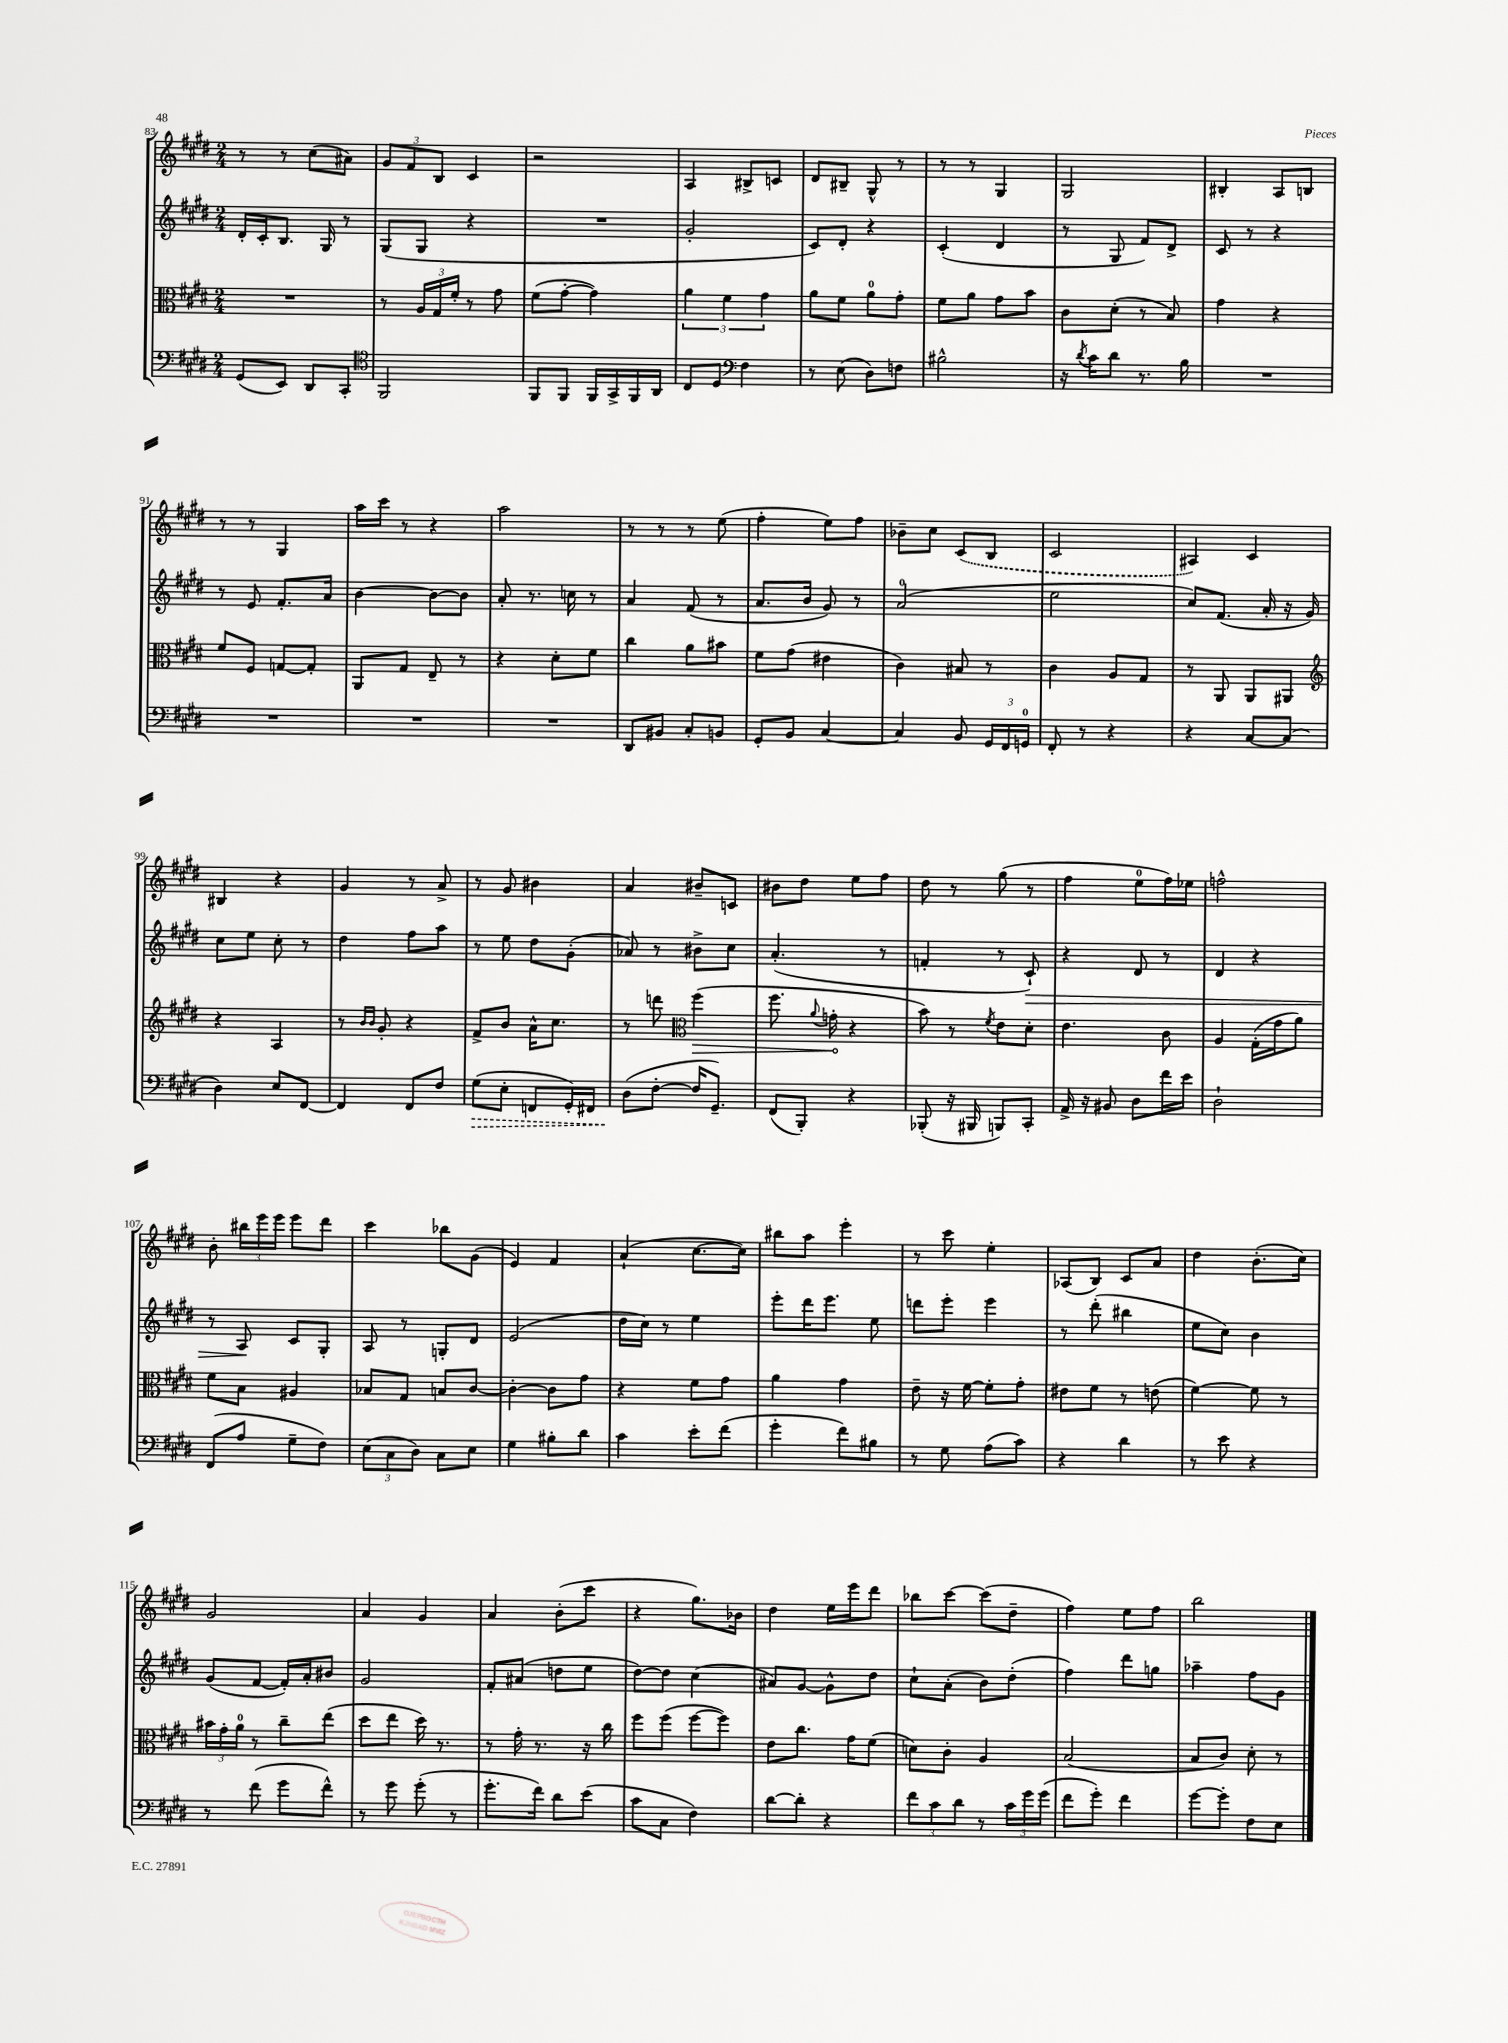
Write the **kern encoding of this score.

**kern	**dynam	**kern	**dynam	**kern	**dynam	**kern
*part4	*part4	*part3	*part3	*part2	*part2	*part1
*staff4	*staff4	*staff3	*staff3	*staff2	*staff2	*staff1
*clefF4	*	*clefC3	*	*clefG2	*	*clefG2
*k[f#c#g#d#]	*	*k[f#c#g#d#]	*	*k[f#c#g#d#]	*	*k[f#c#g#d#]
*M2/4	*	*M2/4	*	*M2/4	*	*M2/4
=83	=83	=83	=83	=83	=83	=83
(8GG#/L	.	2r	.	16d#'/LL	.	8r
.	.	.	.	16c#'/J	.	.
8EE/J)	.	.	.	8.B/J	.	8r
8DD#/L	.	.	.	.	.	(8cc#\L
.	.	.	.	16G#/	.	.
8CC#'/J	.	.	.	8r	.	8a#X\J)
=84	=84	=84	=84	=84	=84	=84
*clefC4	*	*	*	*	*	*
2FF#/	.	8r	.	(8G#/L	.	12g#/L
.	.	.	.	.	.	12f#/
.	.	24A/LL	.	8G#/J	.	.
.	.	24G#/	.	.	.	12B/J
.	.	24f#'/JJ	.	.	.	.
.	.	8r	.	4r	.	4c#/
.	.	8g#\	.	.	.	.
=85	=85	=85	=85	=85	=85	=85
8FF#/L	.	(8f#\L	.	2r	.	2r
8FF#/J	.	[8g#'\J	.	.	.	.
16FF#/LL	.	4g#\])	.	.	.	.
16GG#^/	.	.	.	.	.	.
16FF#/	.	.	.	.	.	.
16AA/JJ	.	.	.	.	.	.
=86	=86	=86	=86	=86	=86	=86
8C#/L	.	6a\	.	2g#'/	.	4A/
8D#/J	.	.	.	.	.	.
.	.	6f#\	.	.	.	.
*clefF4	*	*	*	*	*	*
4F#\	.	.	.	.	.	8B#X^/L
.	.	6g#\	.	.	.	.
.	.	.	.	.	.	8cn/J
=87	=87	=87	=87	=87	=87	=87
8r	.	8a\L	.	8c#/L)	.	8d#/L
(8E\	.	8f#\J	.	8d#'/J	.	8B#X~/J
8D#\L)	.	8a\L	.	4r	.	8G#^^/
8Fn\J	.	8g#'\J	.	.	.	8r
=88	=88	=88	=88	=88	=88	=88
2B#X^^\	.	8f#\L	.	(4c#'/	.	8r
.	.	8a\J	.	.	.	8r
.	.	8g#\L	.	4d#/	.	4G#/
.	.	8b\J	.	.	.	.
=89	=89	=89	=89	=89	=89	=89
16r	.	8c#\L	.	8r	.	2G#/
8qd#/	.	.	.	.	.	.
16c#\KL	.	.	.	.	.	.
8d#\J	.	(8d#'\J	.	8G#/	.	.
8.r	.	8r	.	8f#/L)	.	.
.	.	8B/)	.	8d#^/J	.	.
16B\	.	.	.	.	.	.
=90	=90	=90	=90	=90	=90	=90
2r	.	4g#\	.	8c#/	.	4B#X'/
.	.	.	.	8r	.	.
.	.	4r	.	4r	.	8A/L
.	.	.	.	.	.	8Bn/J
!!LO:LB:g=z
=91	=91	=91	=91	=91	=91	=91
2r	.	8f#/L	.	8r	.	8r
.	.	8F#/J	.	8e/	.	8r
.	.	[8Gn/L	.	8.f#'/L	.	4G#/
.	.	8G'/J]	.	.	.	.
.	.	.	.	16a/Jk	.	.
=92	=92	=92	=92	=92	=92	=92
2r	.	8AA/L	.	[4b\	.	16aa\LL
.	.	.	.	.	.	16ccc#\JJ
.	.	8G#/J	.	.	.	8r
.	.	8E~/	.	8b\L_	.	4r
.	.	8r	.	8b\J]	.	.
=93	=93	=93	=93	=93	=93	=93
2r	.	4r	.	8a'/	.	2aa\
.	.	.	.	8.r	.	.
.	.	8d#'\L	.	.	.	.
.	.	.	.	16ccn\	.	.
.	.	8f#\J	.	8r	.	.
=94	=94	=94	=94	=94	=94	=94
8DD#/L	.	4cc#\	.	4a/	.	8r
8BB#X/J	.	.	.	.	.	8r
8C#'/L	.	8a\L	.	(8f#/	.	8r
8BBn/J	.	8b#X\J	.	8r	.	(8ee\
=95	=95	=95	=95	=95	=95	=95
8GG#'/L	.	8f#\L	.	8.a/L	.	4ff#'\
8BB/J	.	(8g#\J	.	.	.	.
.	.	.	.	16b/Jk	.	.
[4C#/	.	4e#X\	.	8g#/)	.	8ee\L)
.	.	.	.	8r	.	8ff#\J
=96	=96	=96	=96	=96	=96	=96
4C#/]	.	4c#\)	.	(2a/	.	8b-X~\L
.	.	.	.	.	.	8cc#\J
8BB/	.	8B#X/	.	.	.	(8c#/L
24GG#/LL	.	8r	.	.	.	8B/J
24FF#/	.	.	.	.	.	.
24GGn/JJ	.	.	.	.	.	.
=97	=97	=97	=97	=97	=97	=97
8FF#'/	.	4c#\	.	2ee\	.	2c#/
8r	.	.	.	.	.	.
4r	.	8A/L	.	.	.	.
.	.	8G#/J	.	.	.	.
=98	=98	=98	=98	=98	=98	=98
4r	.	8r	.	8cc#/L)	.	4A#X/)
.	.	8AA/	.	(8.f#/J	.	.
[8C#/L	.	8AA/L	.	.	.	4c#/
.	.	.	.	16a'/	.	.
(8C#/J]	.	8AA#X/J	.	16r	.	.
.	.	.	.	16g#/)	.	.
!!LO:LB:g=z
=99	=99	=99	=99	=99	=99	=99
*	*	*clefG2	*	*	*	*
4D#\)	.	4r	.	8cc#\L	.	4B#X/
.	.	.	.	8ee\J	.	.
8E/L	.	4A/	.	8cc#'\	.	4r
[8FF#/J	.	.	.	8r	.	.
=100	=100	=100	=100	=100	=100	=100
4FF#/]	.	8r	.	4dd#\	.	4g#/
.	.	16qqb/LL	.	.	.	.
.	.	16qqb/JJ	.	.	.	.
.	.	8g#'/	.	.	.	.
8FF#/L	.	4r	.	8ff#\L	.	8r
8F#/J	.	.	.	8aa\J	.	8a^/
=101	=101	=101	=101	=101	=101	=101
!	!LO:HP:b	!	!	!	!	!
(8G#\L	>	8f#^/L	.	8r	.	8r
8E'\J	.	8b/J	.	8ee\	.	8g#/
8FFn/L	.	16a^^\KL	.	8dd#\L	.	4b#X\
.	.	8.cc#\J	.	.	.	.
16GG#'/L)	.	.	.	(8g#'\J	.	.
16FF#X/JJ	.	.	.	.	.	.
=102	=102	=102	=102	=102	=102	=102
(8D#\L	.	8r	.	8a-X/)	.	4a/
[8F#'\J	]	8dddn\	.	8r	.	.
*	*	*clefC3	*	*	*	*
!	!	!	!LO:HP:b	!	!	!
16F#/KL]	.	(4ff#\	>	8b#X^\L	.	8b#X~/L
8.GG#~/J)	.	.	.	.	.	.
.	.	.	.	8cc#\J	.	8cn/J
=103	=103	=103	=103	=103	=103	=103
(8FF#/L	.	8.ff#\	.	(4.a'/	.	8b#X\L
8BBB'/J)	.	.	.	.	.	8dd#\J
.	.	8qqa/	.	.	.	.
.	.	16gn'\	.	.	.	.
4r	.	4r	]	.	.	8ee\L
.	.	.	.	8r	.	8ff#\J
=104	=104	=104	=104	=104	=104	=104
(8BBB-X'/	.	8b\)	.	4fn'/	.	8dd#\
16r	.	8r	.	.	.	8r
16BBB#X/	.	.	.	.	.	.
.	.	8qf#/	.	.	.	.
8BBBn/L)	.	8e\L	.	8r	.	(8gg#\
!	!	!	!	!	!LO:HP:b	!
8CC#'/J	.	8d#'\J	.	8c#`/)	>	8r
=105	=105	=105	=105	=105	=105	=105
16AA^/	.	4.e\	.	4r	.	4ff#\
16r	.	.	.	.	.	.
8BB#X/	.	.	.	.	.	.
8D#\L	.	.	.	8d#/	.	8ee\L
16f#\L	.	8c#\	.	8r	.	16ff#\L)
16e\JJ	.	.	.	.	.	16ee-X\JJ
=106	=106	=106	=106	=106	=106	=106
2D#`\	.	4A/	.	4d#/	.	2ffn^^\
.	.	(16G#'\LL	.	4r	.	.
.	.	16g#\J	.	.	.	.
.	.	8a\J)	.	.	.	.
!!LO:LB:g=z
=107	=107	=107	=107	=107	=107	=107
(8FF#/L	.	8f#\L	.	8r	.	8b'\
8A/J	.	8B\J	.	8A/	.	24bb#X\LL
.	.	.	.	.	.	24eee\
.	.	.	.	.	.	24eee\JJ
8G#~\L	.	4A#X/	.	8c#/L	]	8eee\L
8F#\J)	.	.	.	8G#'/J	.	8ddd#\J
=108	=108	=108	=108	=108	=108	=108
(12E\L	.	8B-X/L	.	8A/	.	4ccc#\
12C#\	.	.	.	.	.	.
.	.	8G#/J	.	8r	.	.
12D#\J)	.	.	.	.	.	.
8C#\L	.	8Bn/L	.	8Gn'/L	.	8bb-X\L
8E\J	.	[8c#/J	.	8d#/J	.	(8g#\J
=109	=109	=109	=109	=109	=109	=109
4G#\	.	4c#'\_	.	(2e/	.	4e/)
8B#X'\L	.	8c#\L]	.	.	.	4f#/
8d#\J	.	8g#\J	.	.	.	.
=110	=110	=110	=110	=110	=110	=110
4c#\	.	4r	.	16dd#\LL	.	(4a`/
.	.	.	.	16cc#\JJ)	.	.
.	.	.	.	8r	.	.
8e'\L	.	8f#\L	.	4ee\	.	[8.cc#\L
(8f#\J	.	8g#\J	.	.	.	.
.	.	.	.	.	.	16cc#\Jk])
=111	=111	=111	=111	=111	=111	=111
4g#'\	.	4a\	.	8eee'\L	.	8bb#X\L
.	.	.	.	16ddd#\K	.	8aa\J
.	.	.	.	8.eee\J	.	.
8f#\L)	.	4g#\	.	.	.	4eee'\
8B#X\J	.	.	.	8ee\	.	.
=112	=112	=112	=112	=112	=112	=112
8r	.	8e~\	.	8dddn\L	.	8r
8G#\	.	16r	.	8eee'\J	.	8ccc#\
.	.	[16f#\	.	.	.	.
(8A\L	.	8f#'\L]	.	4eee\	.	4ee'\
8c#\J)	.	8g#'\J	.	.	.	.
=113	=113	=113	=113	=113	=113	=113
4r	.	8e#X\L	.	8r	.	(8A-X/L
.	.	8f#\J	.	(8ddd#'\	.	8B/J)
4d#\	.	8r	.	4bb#X\	.	8c#/L
.	.	(8en\	.	.	.	8a/J
=114	=114	=114	=114	=114	=114	=114
8r	.	[4f#\)	.	8ee\L	.	4dd#\
8e\	.	.	.	8cc#\J)	.	.
4r	.	8f#\]	.	4b\	.	(8.b'\L
.	.	8r	.	.	.	.
.	.	.	.	.	.	16cc#\Jk)
!!LO:LB:g=z
=115	=115	=115	=115	=115	=115	=115
8r	.	24b#X\LL	.	(8g#/L	.	2g#/
.	.	24g#'\	.	.	.	.
.	.	24a\JJ	.	.	.	.
(8f#\	.	8r	.	[8f#/J	.	.
8g#\L	.	8cc#~\L	.	16f#'/LL])	.	.
.	.	.	.	16a'/J	.	.
8f#^^\J)	.	(8ee\J	.	8b#X/J	.	.
=116	=116	=116	=116	=116	=116	=116
8r	.	8dd#\L	.	2g#/	.	4a/
8g#\	.	8ee\J	.	.	.	.
(8g#'\	.	16dd#\)	.	.	.	4g#/
.	.	8.r	.	.	.	.
8r	.	.	.	.	.	.
=117	=117	=117	=117	=117	=117	=117
8.g#'\L	.	8r	.	8f#'/L	.	4a/
.	.	16g#'\	.	(8a#X/J	.	.
16f#\Jk)	.	8.r	.	.	.	.
8d#\L	.	.	.	8ddn\L	.	(8b'\L
(8e\J	.	16r	.	8ee\J	.	8ccc#\J
.	.	16cc#\	.	.	.	.
=118	=118	=118	=118	=118	=118	=118
8c#\L	.	8ff#\L	.	[8dd#\L)	.	4r
8C#\J	.	(8ff#\J	.	8dd#\J]	.	.
4F#\)	.	[8ff#\L	.	(4cc#\	.	8.gg#\L)
.	.	8ff#\J])	.	.	.	.
.	.	.	.	.	.	16b-X\Jk
=119	=119	=119	=119	=119	=119	=119
[8d#\L	.	8e\L	.	8a#X/L)	.	4dd#\
8d#'\J]	.	8.cc#\J	.	[8g#/J	.	.
4r	.	.	.	8g#^^\L]	.	16ee\LL
.	.	16g#\KL	.	.	.	16eee\J
.	.	(8f#\J	.	8dd#\J	.	8ddd#\J
=120	=120	=120	=120	=120	=120	=120
12f#\L	.	8dn\L)	.	8cc#`\L	.	8bb-X\L
12c#\	.	.	.	.	.	.
.	.	8c#'\J	.	(8a'\J	.	[8ccc#\J
12d#\J	.	.	.	.	.	.
8r	.	4A/	.	8b\L)	.	(8ccc#\L]
24c#\LL	.	.	.	(8dd#'\J	.	8dd#~\J
24g#\	.	.	.	.	.	.
(24g#\JJ	.	.	.	.	.	.
=121	=121	=121	=121	=121	=121	=121
8f#\L	.	(2B/	.	4ff#\)	.	4ff#\)
8g#'\J)	.	.	.	.	.	.
4f#\	.	.	.	8ddd#\L	.	8ee\L
.	.	.	.	8ggn\J	.	8ff#\J
=122	=122	=122	=122	=122	=122	=122
[8g#\L	.	8B/L	.	4aa-X~\	.	2bb\
8g#'\J]	.	8c#/J)	.	.	.	.
8F#\L	.	8d#'\	.	8ff#\L	.	.
8E\J	.	8r	.	8g#\J	.	.
==	==	==	==	==	==	==
*-	*-	*-	*-	*-	*-	*-
